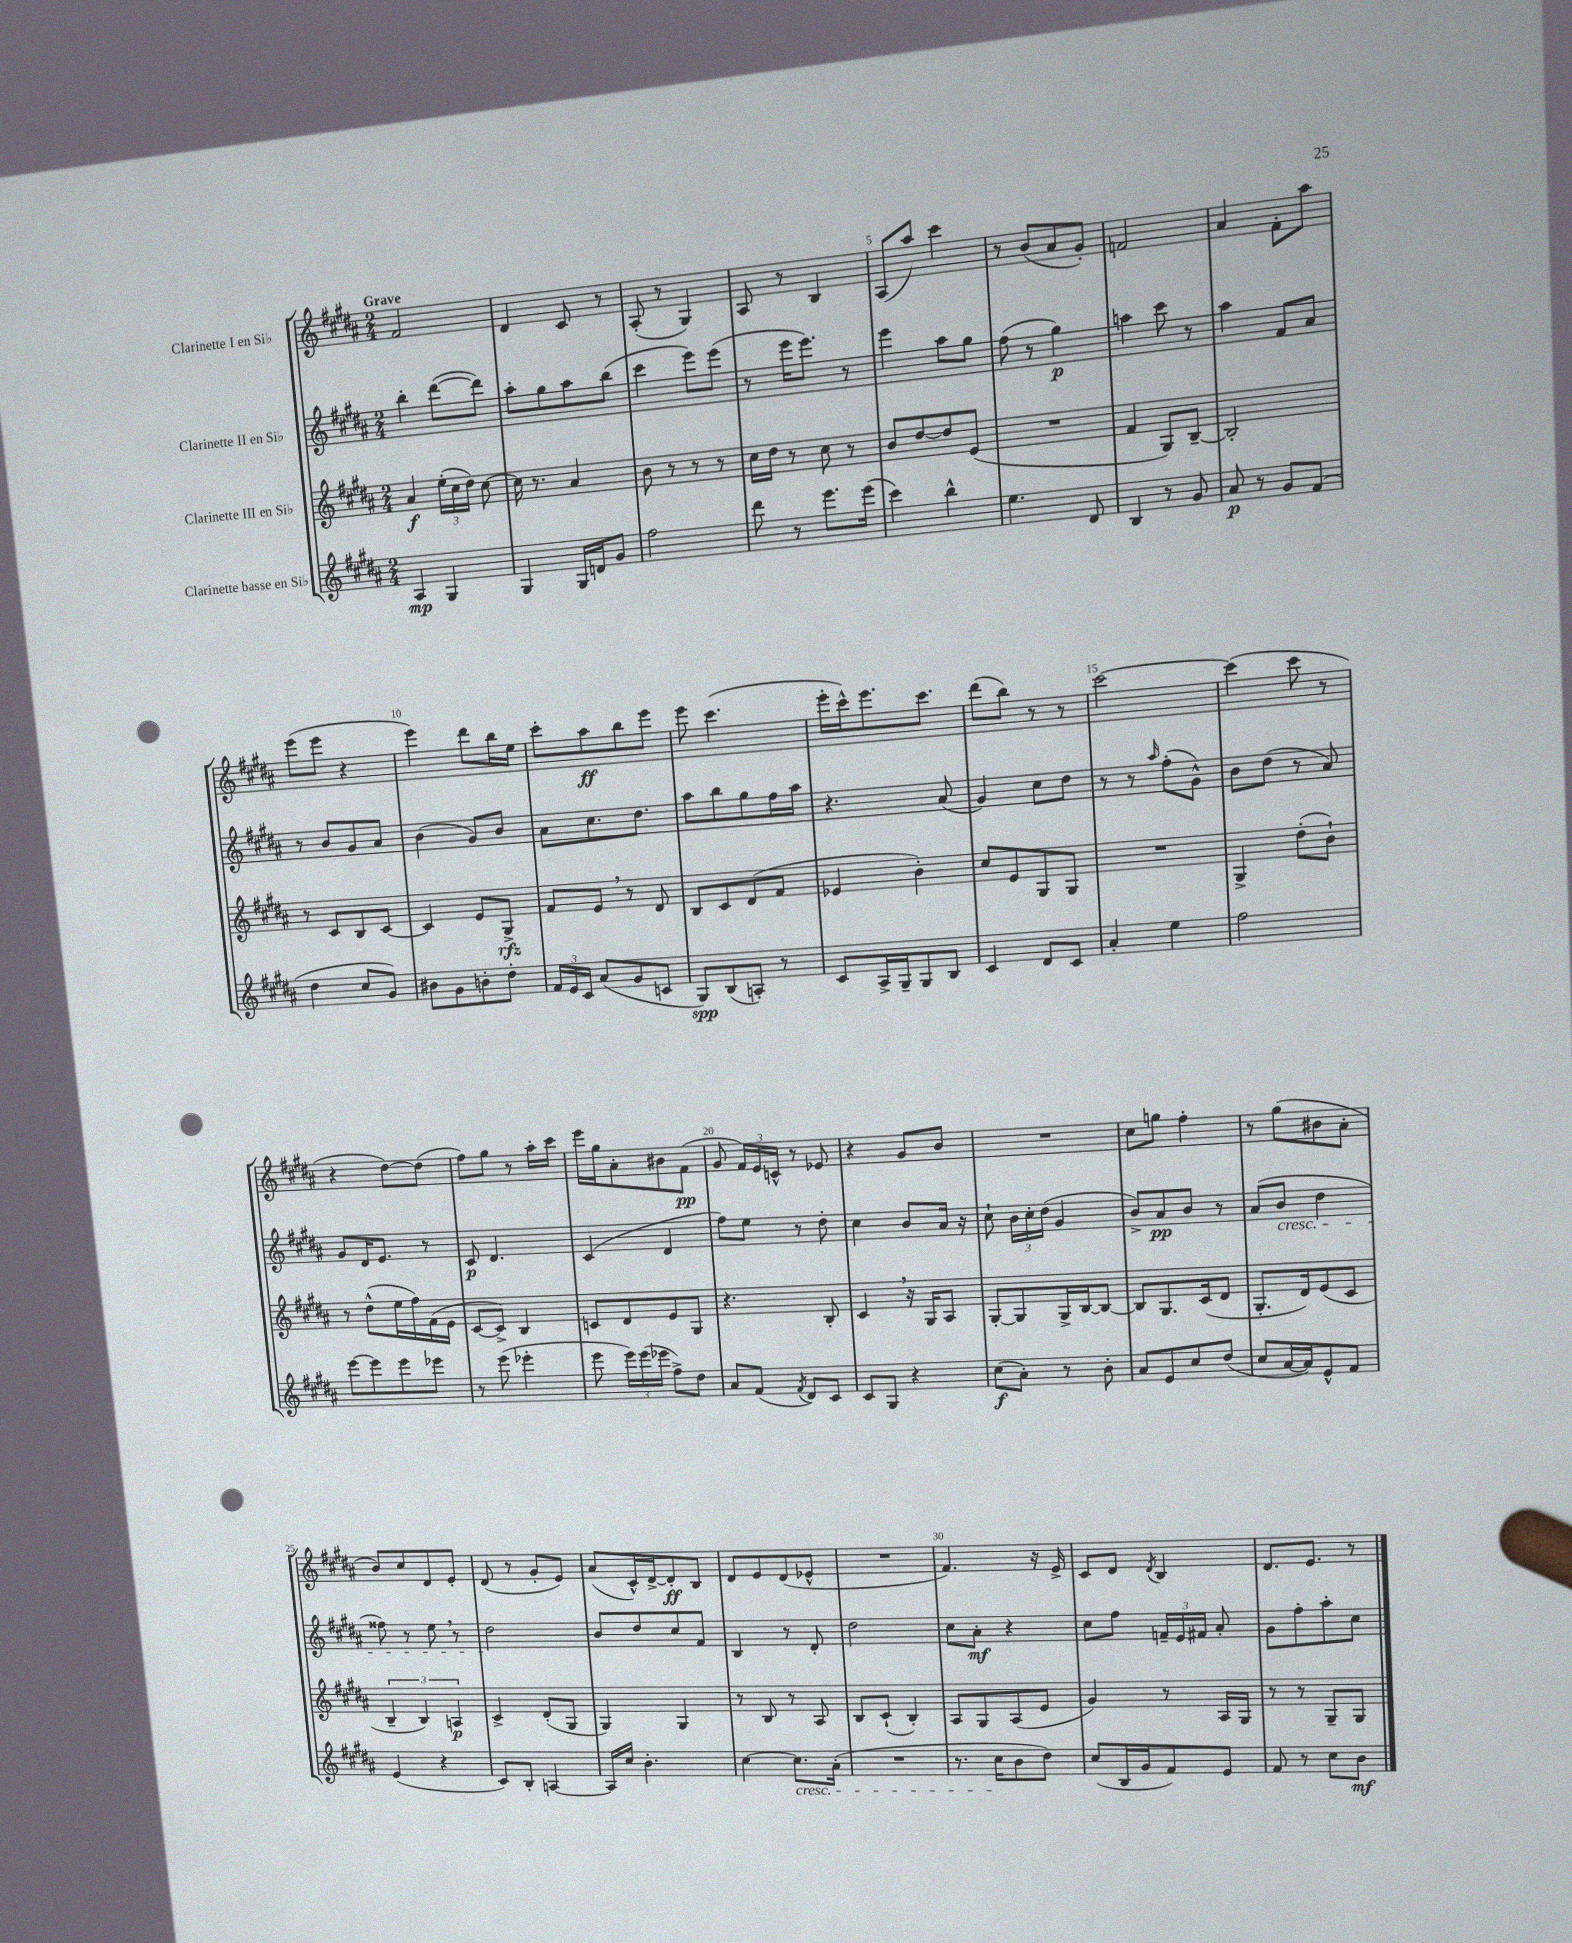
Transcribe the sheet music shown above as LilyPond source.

<<
\new StaffGroup <<
\new Staff = "s0" \with { instrumentName = "Clarinette I en Sib" } {
    \clef treble \key b \major \numericTimeSignature \time 2/4 \tempo "Grave"
    \autoBeamOff fis'2 |
    dis'4 cis'8 r8 |
    ais8-.( r8 gis4) |
    ais8 r8 b4 |
    ais8[( ais''8]) cis'''4 |
    r8 b'8[( ais'8 gis'8]-.) |
    f'2 |
    ais'4 fis'8[-. ais''8] |
    e'''8[( e'''8] r4 |
    e'''4) dis'''8[ b''16 e''16] |
    cis'''8[-. ais''8\ff b''8 e'''8] |
    e'''8 cis'''4.( |
    e'''16[-. cis'''16-^) e'''8. cis'''8.] |
    dis'''8[( b''8]) r8 r8 |
    cis'''2~ |
    cis'''4( cis'''8 r8 |
    r4 dis''8[~) dis''8]( |
    fis''8[) gis''8] r8 ais''16[-. cis'''16] |
    e'''16[ gis''16 ais'8-. bis'8 fis'8]\pp( |
    gis'8 \tuplet 3/2 { fis'16[) e'16 c'16]-^ } r8 ees'8 |
    r4 gis'8[ b'8] |
    R2 |
    cis''8[ g''8] fis''4-. |
    r8 gis''8[( bis'8 ais'8]-. |
    b'8[) cis''8 dis'8 e'8]-. |
    dis'8( r8 gis'8[-. e'8]) |
    ais'8[( cis'16-^) dis'16~-> dis'8-.\ff b8] |
    dis'8[ e'8 dis'8( ees'8]-^ |
    R2 |
    fis'4.) r16 e'16-> |
    cis'8[ dis'8] \acciaccatura { dis'8 } b4 |
    dis'8.[ e'8.] r8 \bar "|." |
}
\new Staff = "s1" \with { instrumentName = "Clarinette II en Sib" } {
    \clef treble \key b \major \numericTimeSignature \time 2/4
    \autoBeamOff b''4-. dis'''8[~( dis'''8]) |
    ais''8[-. gis''8 ais''8 b''8]( |
    cis'''4 e'''8[) e'''8]( |
    r8 e'''16[ e'''8.]) r8 |
    e'''4 ais''8[ gis''8] |
    fis''8( r8 gis''4\p) |
    a''4 cis'''8 r8 |
    ais''4 fis'8[ ais'8] |
    r8 b'8[ gis'8 ais'8] |
    b'4( gis'8[) b'8] |
    ais'8[ cis''8. dis''8.] |
    ais''8[ b''8 gis''8 fis''16 ais''16] |
    r4. ais'8( |
    gis'4) cis''8[ dis''8] |
    r8 r8 \grace { ais''16 } fis''8[-.( gis'8]-^) |
    b'8[ dis''8]( r8 ais'8) |
    gis'8[ dis'16 e'8.] r8 |
    cis'8\p dis'4. |
    cis'4( dis'4 |
    fis''8[) e''8] r8 dis''8-. |
    cis''4 b'8[ ais'16] r16 |
    cis''8-! \tuplet 3/2 { b'16[ cis''16-. dis''16]( } gis'4 |
    b'8[->) ais'8\pp b'8] r8 |
    ais'8[( b'8]\cresc dis''4 |
    fisis''8) r8 e''8 \breathe r8 |
    dis''2\! |
    b'8[ dis''8 cis''8 fis'8] |
    b4 r8 dis'8-. |
    dis''2 |
    cis''8[ ais'8]-.\mf r4 |
    cis''8[ fis''8] \tuplet 3/2 { f'16[-- e'16 fis'16] } ais'8-. |
    gis'8[ fis''8-. ais''8-. cis''8] \bar "|." |
}
\new Staff = "s2" \with { instrumentName = "Clarinette III en Sib" } {
    \clef treble \key b \major \numericTimeSignature \time 2/4
    \autoBeamOff ais'4\f \tuplet 3/2 { e''16[-.( cis''16 dis''16]) } cis''8~ |
    cis''16 r8. ais'4 |
    b'8 r8 r8 r8 |
    cis''16[ dis''16] r8 cis''8 r8 |
    b'8[ dis''8~ dis''8 e'8]( |
    R2 |
    fis'4 gis8[) b8]~-- |
    b2-. |
    r8 cis'8[ b8 cis'8]~ |
    cis'4 e'8[ gis8]->\rfz |
    fis'8[ e'8] \breathe r8 dis'8 |
    b8[ cis'8 dis'8( fis'8] |
    ees'4 b'4-.) |
    cis''8[ e'8 gis8 gis8] |
    R2 |
    gis4-> dis''8[-.( b'8]-!) |
    r8 dis''8[-^( e''16 fis''16) fis'16( e'16] |
    cis'8[~ cis'8]->) b4 |
    c'8[ dis'8 e'8 gis8] |
    r4. b8-. |
    cis'4 \breathe r16 gis16[ ais8] |
    gis8[~-. gis8 gis16-> b16~ b8]~ |
    b8[ gis8. cis'16( dis'8] |
    gis8.[-. dis'16) e'8( cis'8] |
    \tuplet 3/2 { b4-- b4) a4\p } |
    cis'4-> dis'8[-.( gis8] |
    gis4) gis4 |
    r8 b8 r8 ais8 |
    b8[ cis'8]-!( b4-.) |
    ais8[ gis8 ais8( e'8] |
    gis'4) r8 ais16[ gis16] |
    r8 r8 gis8[-- gis8] \bar "|." |
}
\new Staff = "s3" \with { instrumentName = "Clarinette basse en Sib" } {
    \clef treble \key b \major \numericTimeSignature \time 2/4
    \autoBeamOff ais4\mp gis4 |
    gis4 gis16[ d'16 gis'8] |
    fis''2 |
    dis'''8 r8 e'''8.[ e'''16]( |
    cis'''4) b''4-^ |
    e''4. dis'8 |
    b4 r8 gis'8 |
    ais'8\p r8 gis'8[ fis'8]( |
    dis''4 cis''8[ gis'8]) |
    bis'8[ gis'8 b'8-. dis''8]-. |
    \tuplet 3/2 { fis'16[ e'16 cis'16] } ais'8[( gis'8 c'8] |
    gis8[\spp) b8( a8]-.) r8 |
    cis'8[ ais16-> gis16-- gis8 b8] |
    cis'4 dis'8[ cis'8] |
    ais'4-. e''4 |
    fis''2 |
    e'''8[~ e'''8 e'''8 ees'''8] |
    r8 e'''8( ees'''4-. |
    e'''8 \tuplet 3/2 { e'''16[) e'''16( ees'''16] } fis''8[->) dis''8] |
    ais'8[ fis'8]( \acciaccatura { fis'8 } dis'8[) cis'8] |
    cis'8[ gis8] r4 |
    cis''8[\f( ais'8]-.) r8 b'8-. |
    ais'8[ e'8 cis''8 dis''8]( |
    cis''8[ ais'16~ ais'16) e'8-^ fis'8] |
    e'4( r4 |
    cis'8[) b8]-. a4~ |
    a16[ cis''16] b'4.-. |
    cis''4~ cis''8.[\cresc ais'16]-.( |
    R2 |
    r8. cis''16[\! b'8 dis''8]) |
    cis''8[( b16 gis'16 fis'8) e'8] |
    fis'8 r8 cis''8[ b'8]\mf \bar "|." |
}
>>
>>
\layout { \context { \Score \override BarNumber.break-visibility = ##(#f #t #t) barNumberVisibility = #(every-nth-bar-number-visible 5) } }
